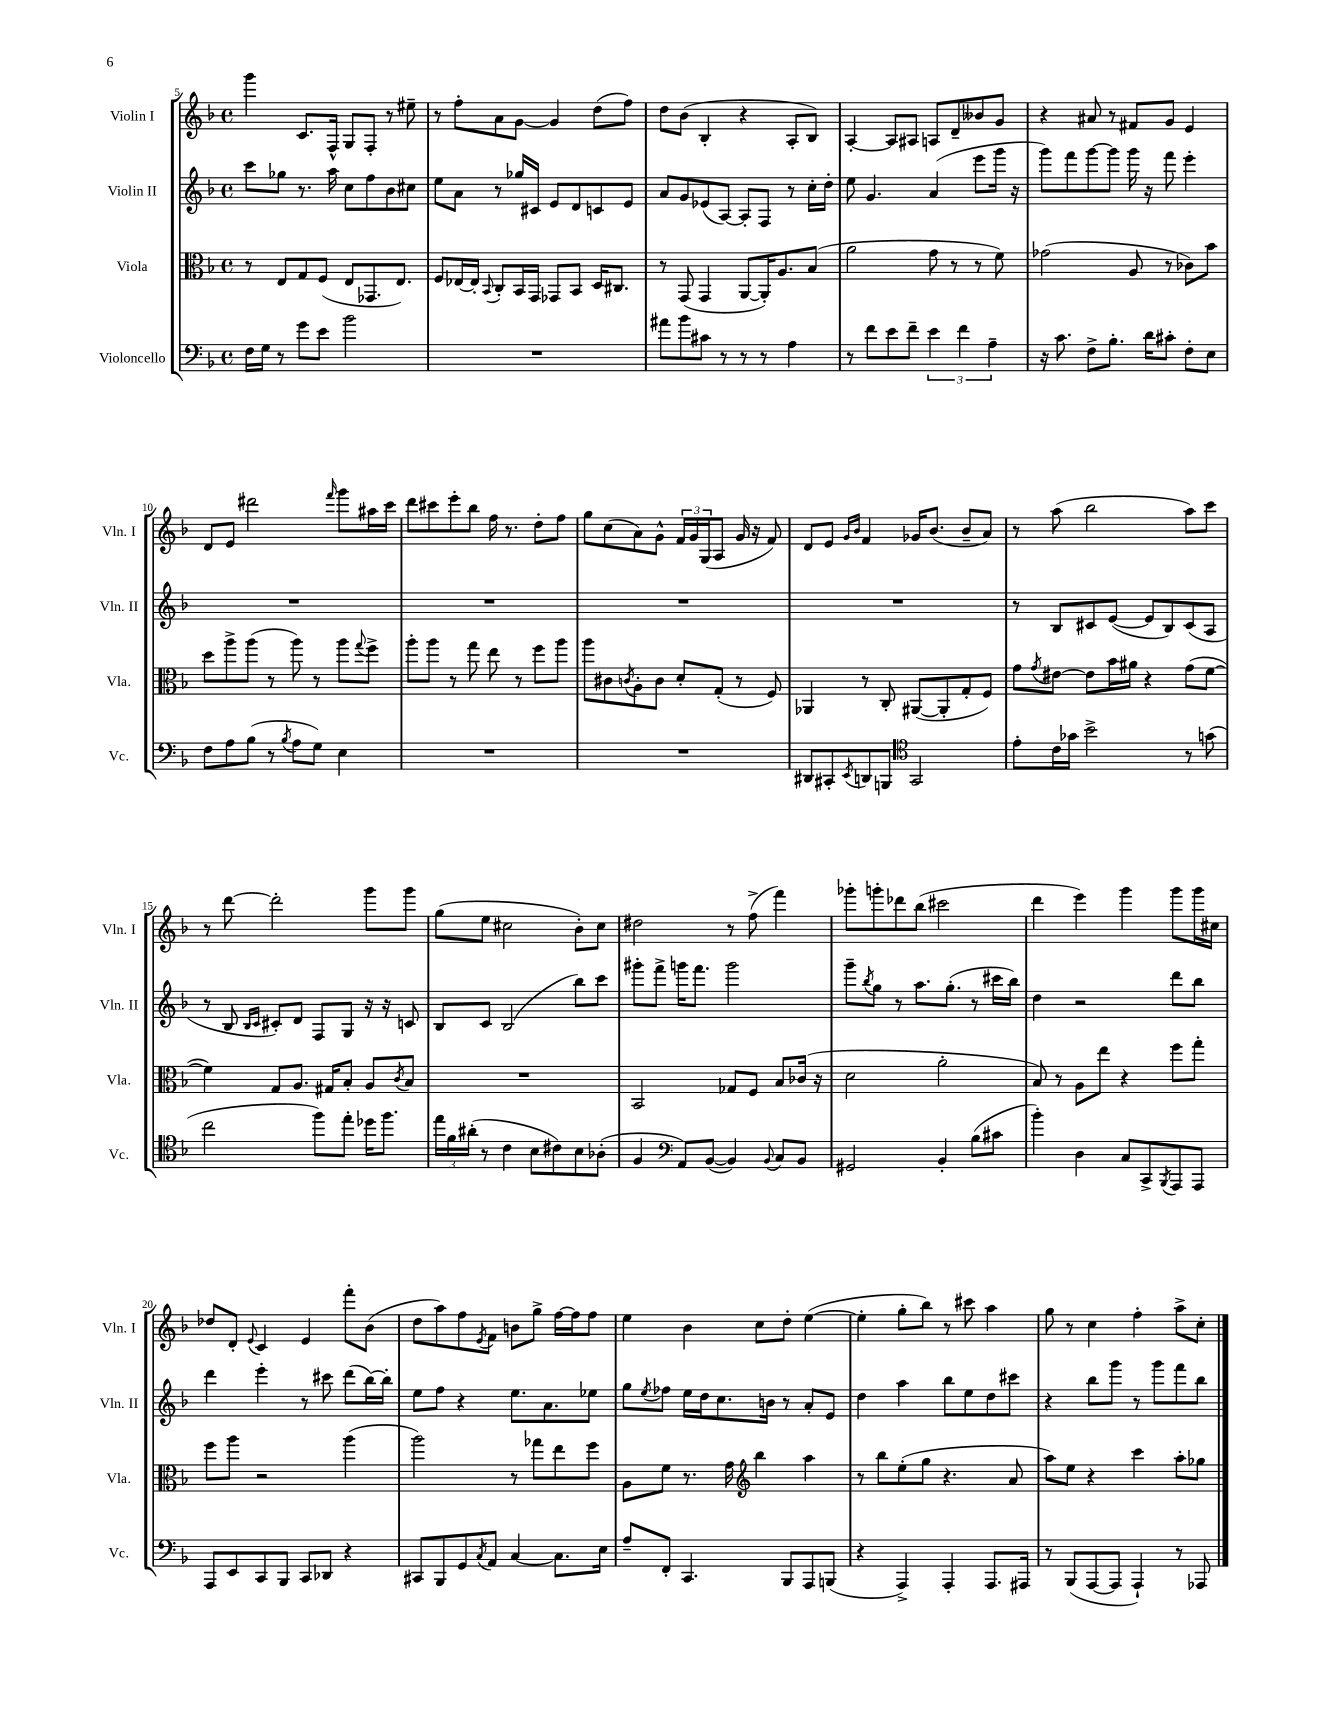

**kern	**kern	**kern	**kern
*staff4	*staff3	*staff2	*staff1
*clefF4	*clefC3	*clefG2	*clefG2
*k[b-]	*k[b-]	*k[b-]	*k[b-]
*M4/4	*M4/4	*M4/4	*M4/4
*met(c)	*met(c)	*met(c)	*met(c)
16F\LL	8r	8ccc\L	4ggg\
16G\JJ	.	.	.
8r	8E/L	8gg-\J	.
8g\L	8G/	8.r	8.c/L
8e\J	(8F/J	.	.
.	.	16aa\	16F^^/Jk
2b-\	8E/L	8cc\L	8G/L
.	8.GG-/	8ff\	8F'/J
.	.	8b-\	8r
.	8.E/J)	.	.
.	.	8cc#\J	8ee#~\
=	=	=	=
1r	8F/L	8ee\L	8r
.	[16E-/L	8a\J	8ff'\L
.	16E-'/]JJ	.	.
.	8qqBB-/	.	.
.	8C'/L	8r	8a\
.	16BB-/L	16gg-/LL	[8g\J
.	16GG/JJ	16c#/JJ	.
.	8GG-/L	8e/L	4g/]
.	8BB-/J	8d/	.
.	16D/LK	8c/	(8dd\L
.	8.C#/J	.	.
.	.	8e/J	8ff\J)
=	=	=	=
8a#\L	8r	8a/L	8dd\L
8b-\	(8GG/	8g/	(8b-\J
8c#\J	4GG/	(8e-/	4B-'/
8r	.	[8A/J)	.
8r	[8AA/L	8A'/]L	4r
8r	16AA'/]K)	8F/J	.
.	8.A/	.	.
4A\	.	8r	8A'/L
.	(8B-/J	16cc'\LL	8B-/J)
.	.	16dd'\JJ	.
=	=	=	=
8r	2a\	8ee\	[4A'/
8f\L	.	4.g/	.
8e\	.	.	8A/]L
8f~\J	.	.	8A#/J
6e\	8g\	(4a/	8A/L
.	8r	.	8d~/
6f\	.	.	.
.	8r	8eee\L	8b--/
6A~\	.	.	.
.	8f\)	16ggg\Jk	8g/J
.	.	16r	.
=	=	=	=
16r	(2g-\	8ggg\L)	4r
8.c\	.	.	.
.	.	8fff\	.
8F^\L	.	[8ggg\	8a#/
8.B-'\J	.	8ggg\]J	8r
.	8A/	16ggg\	8f#/L
16d\LK	.	16r	.
8c#'\J	8r	8fff\	8g/J
8F'\L	8c-\L)	4eee'\	4e/
8E\J	8b-\J	.	.
=	=	=	=
8F\L	8dd\L	1r	8d/L
8A\	8aa^\	.	8e/J
(8B-\J	(8aa\J	.	2ddd#\
8r	8r	.	.
8qB-/	.	.	.
8A\L	8aa\)	.	.
8G\J)	8r	.	.
.	.	.	16qqfff/
4E\	8aa\L	.	8ggg\L
.	8qqgg/	.	.
.	8ff^\J	.	16aa#\L
.	.	.	16ccc\JJ
=	=	=	=
1r	8aa'\L	1r	8ddd\L
.	8aa\J	.	8ccc#\
.	8r	.	8eee'\
.	8gg\	.	8bb-\J
.	8ee\	.	16ff\
.	.	.	8.r
.	8r	.	.
.	8ff\L	.	8dd'\L
.	8aa\J	.	8ff\J
=	=	=	=
1r	8aa\L	1r	8gg\L
.	8c#\	.	(8cc\
.	8qc/	.	.
.	8A'\	.	8a\)
.	8c\J	.	8g^^\J
.	8d'/L	.	24f/LL
.	.	.	24g/
.	.	.	(24G/J
.	(8G'/J	.	8A/J
.	8r	.	16g/
.	.	.	16r
.	8F/)	.	8f/)
=	=	=	=
8DD#/L	4AA-/	1r	8d/L
8CC#'/	.	.	8e/J
.	.	.	16qqg/LL
8qEE/	.	.	16qqb-/JJ
8DD/	8r	.	4f/
8BBB/J	8C'/	.	.
*clefC4	*	*	*
2GG/	([8AA#/L	.	16g-/LK
.	.	.	(8.b-/J
.	8AA#'/]	.	.
.	8G'/	.	8b-~/L
.	8F/J)	.	8a/J)
=	=	=	=
8e'\L	8g\L	8r	8r
.	8qg/	.	.
16c\L	[8e#\J	8B-/L	(8aa\
16g-\JJ	.	.	.
2b-^\	8e#\]L	8c#/	2bb-\
.	16b-\L	([8e/J	.
.	16a#\JJ	.	.
.	4r	8e/]L	.
.	.	8B-/)	.
8r	(8g\L	(8c#/	8aa\L)
(8g\	[8f\J	8A/J	8ccc\J
=	=	=	=
2cc\	4f\])	8r	8r
.	.	8B-/	[8ddd\
.	.	16qqB-/LL	.
.	.	16qqc/JJ	.
.	8G/L	8c#'/L)	2ddd'\]
.	8.A/J	8d/J	.
8ff\L)	.	8F/L	.
.	16G#/LK	.	.
8ee'\J	8B-'/J	8G/J	.
16dd-\LK	8A/L	16r	8ggg\L
8.ff\J	.	16r	.
.	8qc/	.	.
.	8B-/J	8c/	8ggg\J
=	=	=	=
24ee\LL	1r	8B-/L	(8gg\L
24f\	.	.	.
(24a#'\JJ	.	.	.
8r	.	8c/J	8ee\J
4c\	.	(2B-/	2cc#\
8B-\L	.	.	.
8c#\)	.	.	.
8B-\	.	8bb-\L)	8b-'\L)
(8A-'\J	.	8ccc\J	8cc#\J
=	=	=	=
4F/	2BB-/	8ggg#'\L	2dd#\
.	.	8fff^\J	.
*clefF4	*	*	*
8AA/L)	.	16ggg\LK	.
.	.	8.fff\J	.
([8BB-/J	.	.	.
4BB-/])	8G-/L	2ggg\	8r
.	8F/J	.	(8ff^\
8qqBB-/	.	.	.
8C/L	8B-/L	.	4fff\)
8BB-/J	(16c-/Jk	.	.
.	16r	.	.
=	=	=	=
2GG#/	2d\	8ggg~\L	8ggg-'\L
.	.	8qbb-/	.
.	.	8gg\J	8ggg'\
.	.	8r	8ddd-\
.	.	8.aa\L	(8bb-\J
4BB-'/	2a'\	.	2ccc#\
.	.	(8.gg'\J	.
(8B-\L	.	8r	.
8c#\J	.	16ccc#\LL	.
.	.	16bb-\JJ)	.
=	=	=	=
4b-'\)	8B-/)	4dd\	4ddd\
.	8r	.	.
4D\	8A\L	2r	4eee\)
.	8ee\J	.	.
8C/L	4r	.	4ggg\
8CC^/	.	.	.
8qBBB-/	.	.	.
8AAA/	8ff\L	8ddd\L	8ggg\L
8AAA/J	8gg'\J	8bb-\J	16ggg\L
.	.	.	16cc#\JJ
=	=	=	=
8AAA/L	8ff\L	4ddd\	8dd-/L
8EE/	8aa\J	.	8d'/J
.	.	.	8qqe/
8CC/	2r	4eee'\	4c/
8BBB-/J	.	.	.
8CC/L	.	8r	4e/
8DD-/J	.	8ccc#\	.
4r	(4aa\	(8ddd\L	8fff'\L
.	.	[16bb-\L)	(8b-\J
.	.	16bb-'\]JJ	.
=	=	=	=
8CC#/L	2aa\)	8ee\L	8dd\L
8BBB-/	.	8ff\J	8aa\)
8GG/	.	4r	8ff\
8qC/	.	.	8qe/
8AA/J	.	.	8f\J
[4C/	8r	8.ee\L	8b\L
.	8gg-\L	.	8gg^\J
.	.	8.a\	.
8.C\]L	8ee\	.	[16ff\LL
.	.	.	16ff\]J
.	8ff\J	8ee-\J	8ff\J
16E\Jk	.	.	.
=	=	=	=
8A~/L	8A\L	8gg\L	4ee\
.	.	8qee/	.
8FF'/J	8f\J	8ff-\J	.
4.CC/	8.r	16ee\LL	4b-\
.	.	16dd\J	.
.	.	8.cc\	.
.	16g\	.	.
*	*clefG2	*	*
.	4bb-\	.	8cc\L
.	.	16b\Jk	.
8BBB-/L	.	8r	8dd'\J
8AAA/	4aa\	8a'/L	([4ee\
(8BBB/J	.	8e/J	.
=	=	=	=
4r	8r	4dd\	4ee'\]
.	8bb-\L	.	.
4AAA^/)	(8ee'\	4aa\	8gg'\L
.	8gg\J	.	8bb-\J)
4AAA'/	4.r	8bb-\L	8r
.	.	8ee\	8ccc#\
8.AAA/L	.	8dd\	4aa\
.	8a/	8ccc#\J	.
16AAA#/Jk	.	.	.
=	=	=	=
8r	8aa\L)	4r	8gg\
(8BBB-/L	8ee\J	.	8r
[8AAA/	4r	8bb-\L	4cc\
8AAA/]J	.	8ggg\J	.
4AAA`/)	4ccc\	8r	4ff'\
.	.	8ggg\L	.
8r	8aa'\L	8fff\	8aa^\L
8AAA-/	8gg-\J	8bb-\J	8cc'\J
==	==	==	==
*-	*-	*-	*-
